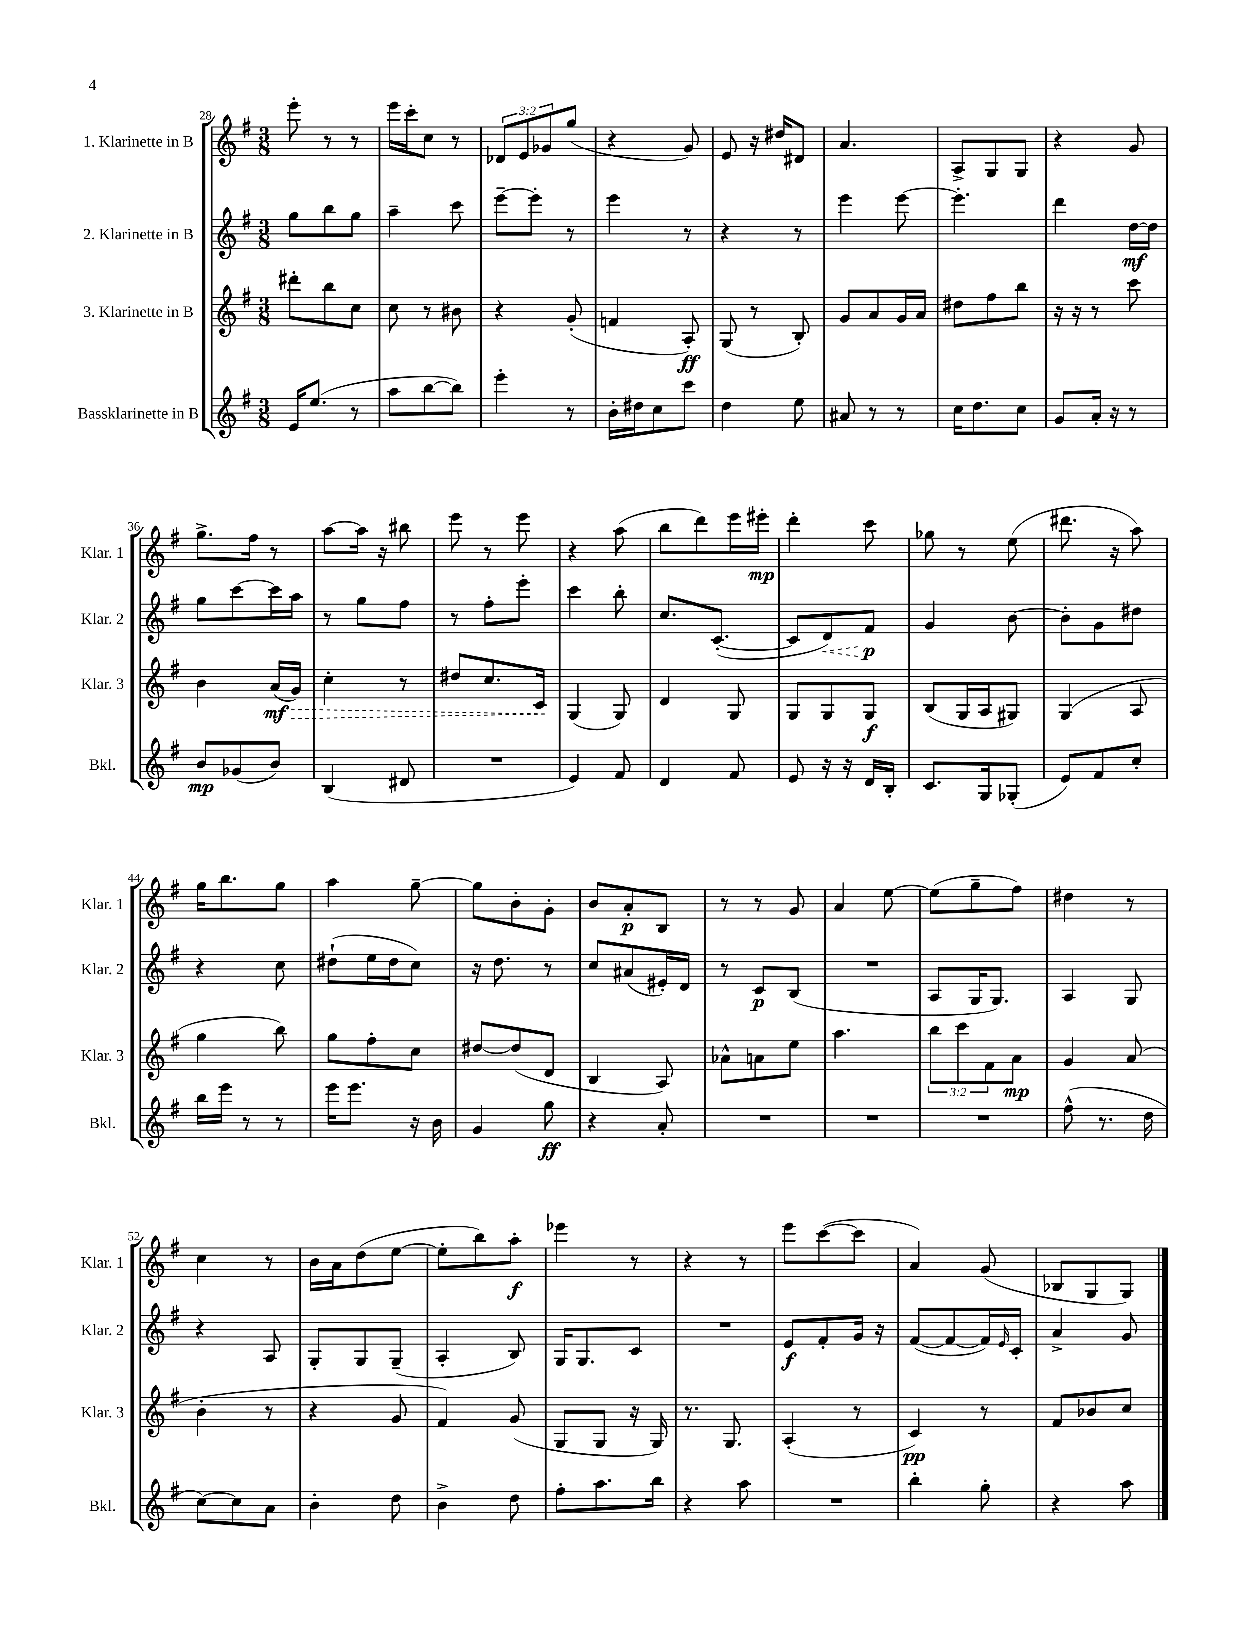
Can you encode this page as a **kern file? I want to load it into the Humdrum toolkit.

**kern	**kern	**kern	**kern
*staff4	*staff3	*staff2	*staff1
*clefG2	*clefG2	*clefG2	*clefG2
*k[f#]	*k[f#]	*k[f#]	*k[f#]
*M3/8	*M3/8	*M3/8	*M3/8
16e	8ddd#'	8gg	8eee'
(8.ee	.	.	.
.	8bb	8bb	8r
8r	8cc	8gg	8r
=	=	=	=
8aa	8cc	4aa~	16eee
.	.	.	16ccc'
[8bb	8r	.	8cc
8bb])	8b#	8ccc	8r
=	=	=	=
4eee'	4r	[8eee~	12d-
.	.	.	12e
.	.	8eee']	.
.	.	.	12g-
8r	(8g'	8r	(8gg
=	=	=	=
16b'	4f	4eee	4r
16dd#	.	.	.
8cc	.	.	.
8ccc	8A')	8r	8g)
=	=	=	=
4dd	(8G	4r	8e
.	8r	.	16r
.	.	.	16dd#
8ee	8B')	8r	8d#
=	=	=	=
8a#	8g	4eee	4.a
8r	8a	.	.
8r	16g	[8eee	.
.	16a	.	.
=	=	=	=
16cc	8dd#	4.eee']	8A^
8.dd	.	.	.
.	8ff#	.	8G
8cc	8bb	.	8G
=	=	=	=
8g	16r	4ddd	4r
.	16r	.	.
16a'	8r	.	.
16r	.	.	.
8r	8ccc	[16dd	8g
.	.	16dd]	.
=	=	=	=
8b	4b	8gg	8.gg^
(8g-	.	[8ccc	.
.	.	.	16ff#
8b)	(16a	16ccc]	8r
.	16g)	16aa	.
=	=	=	=
(4B	4cc'	8r	[8aa
.	.	8gg	16aa]
.	.	.	16r
8d#	8r	8ff#	8bb#
=	=	=	=
4.r	8dd#	8r	8eee
.	8.cc	8ff#'	8r
.	.	8eee'	8eee
.	16c	.	.
=	=	=	=
4e)	(4G	4ccc	4r
8f#	8G)	8bb'	(8aa
=	=	=	=
4d	4d	8.cc	8bb
.	.	.	8ddd)
.	.	([8.c'	.
8f#	8G	.	16eee
.	.	.	16eee#'
=	=	=	=
8e	8G	8c]	4ddd'
16r	8G	8d)	.
16r	.	.	.
16d	8G	8f#	8ccc
16B'	.	.	.
=	=	=	=
8.c	(8B	4g	8gg-
.	16G	.	8r
16G	16A	.	.
(8G-'	8G#)	[8b	(8ee
=	=	=	=
8e)	(4G	8b']	8.ddd#
8f#	.	8g	.
.	.	.	16r
8cc'	8A	8dd#	8aa)
=	=	=	=
16bb	4gg	4r	16gg
16eee	.	.	8.bb
8r	.	.	.
8r	8bb)	8cc	8gg
=	=	=	=
16eee	8gg	(8dd#`	4aa
8.eee	.	.	.
.	8ff#'	16ee	.
.	.	16dd#	.
16r	8cc	8cc)	[8gg~
16b	.	.	.
=	=	=	=
4g	[8dd#	16r	8gg]
.	.	8.dd	.
.	(8dd#]	.	8b'
8gg	8d	8r	8g'
=	=	=	=
4r	4B	8cc	8b
.	.	(8a#	8a'
8a'	8A)	16e#')	8B
.	.	16d	.
=	=	=	=
4.r	8a-^^	8r	8r
.	8a	8c	8r
.	8ee	(8B	8g
=	=	=	=
4.r	4.aa	4.r	4a
.	.	.	[8ee
=	=	=	=
4.r	12bb	8A	(8ee]
.	12ccc	.	.
.	.	16G	8gg~
.	12f#	.	.
.	.	8.G)	.
.	8a	.	8ff#)
=	=	=	=
(8ff#^^	4g	4A	4dd#
8.r	.	.	.
.	(8a	8G	8r
16dd	.	.	.
=	=	=	=
[8cc)	4b'	4r	4cc
8cc]	.	.	.
8a	8r	8A	8r
=	=	=	=
4b'	4r	8G'	16b
.	.	.	16a
.	.	8G	(8dd
8dd	8g	(8G~	[8ee
=	=	=	=
4b^	4f#)	4A'	8ee']
.	.	.	8bb)
8dd	(8g	8B)	8aa'
=	=	=	=
8ff#'	8G	16G	4eee-
.	.	8.G	.
8.aa	8G	.	.
.	16r	8c	8r
16bb	16G)	.	.
=	=	=	=
4r	8.r	4.r	4r
.	8.G	.	.
8aa	.	.	8r
=	=	=	=
4.r	(4A'	8e	8eee
.	.	8f#'	([8ccc
.	8r	16g	8ccc]
.	.	16r	.
=	=	=	=
4bb'	4c)	([8f#	4a)
.	.	8f#_	.
8gg'	8r	16f#])	(8g
.	.	16qqe	.
.	.	16c'	.
=	=	=	=
4r	8f#	4a^	8B-
.	8b-	.	8G
8aa	8cc	8g	8G)
==	==	==	==
*-	*-	*-	*-
